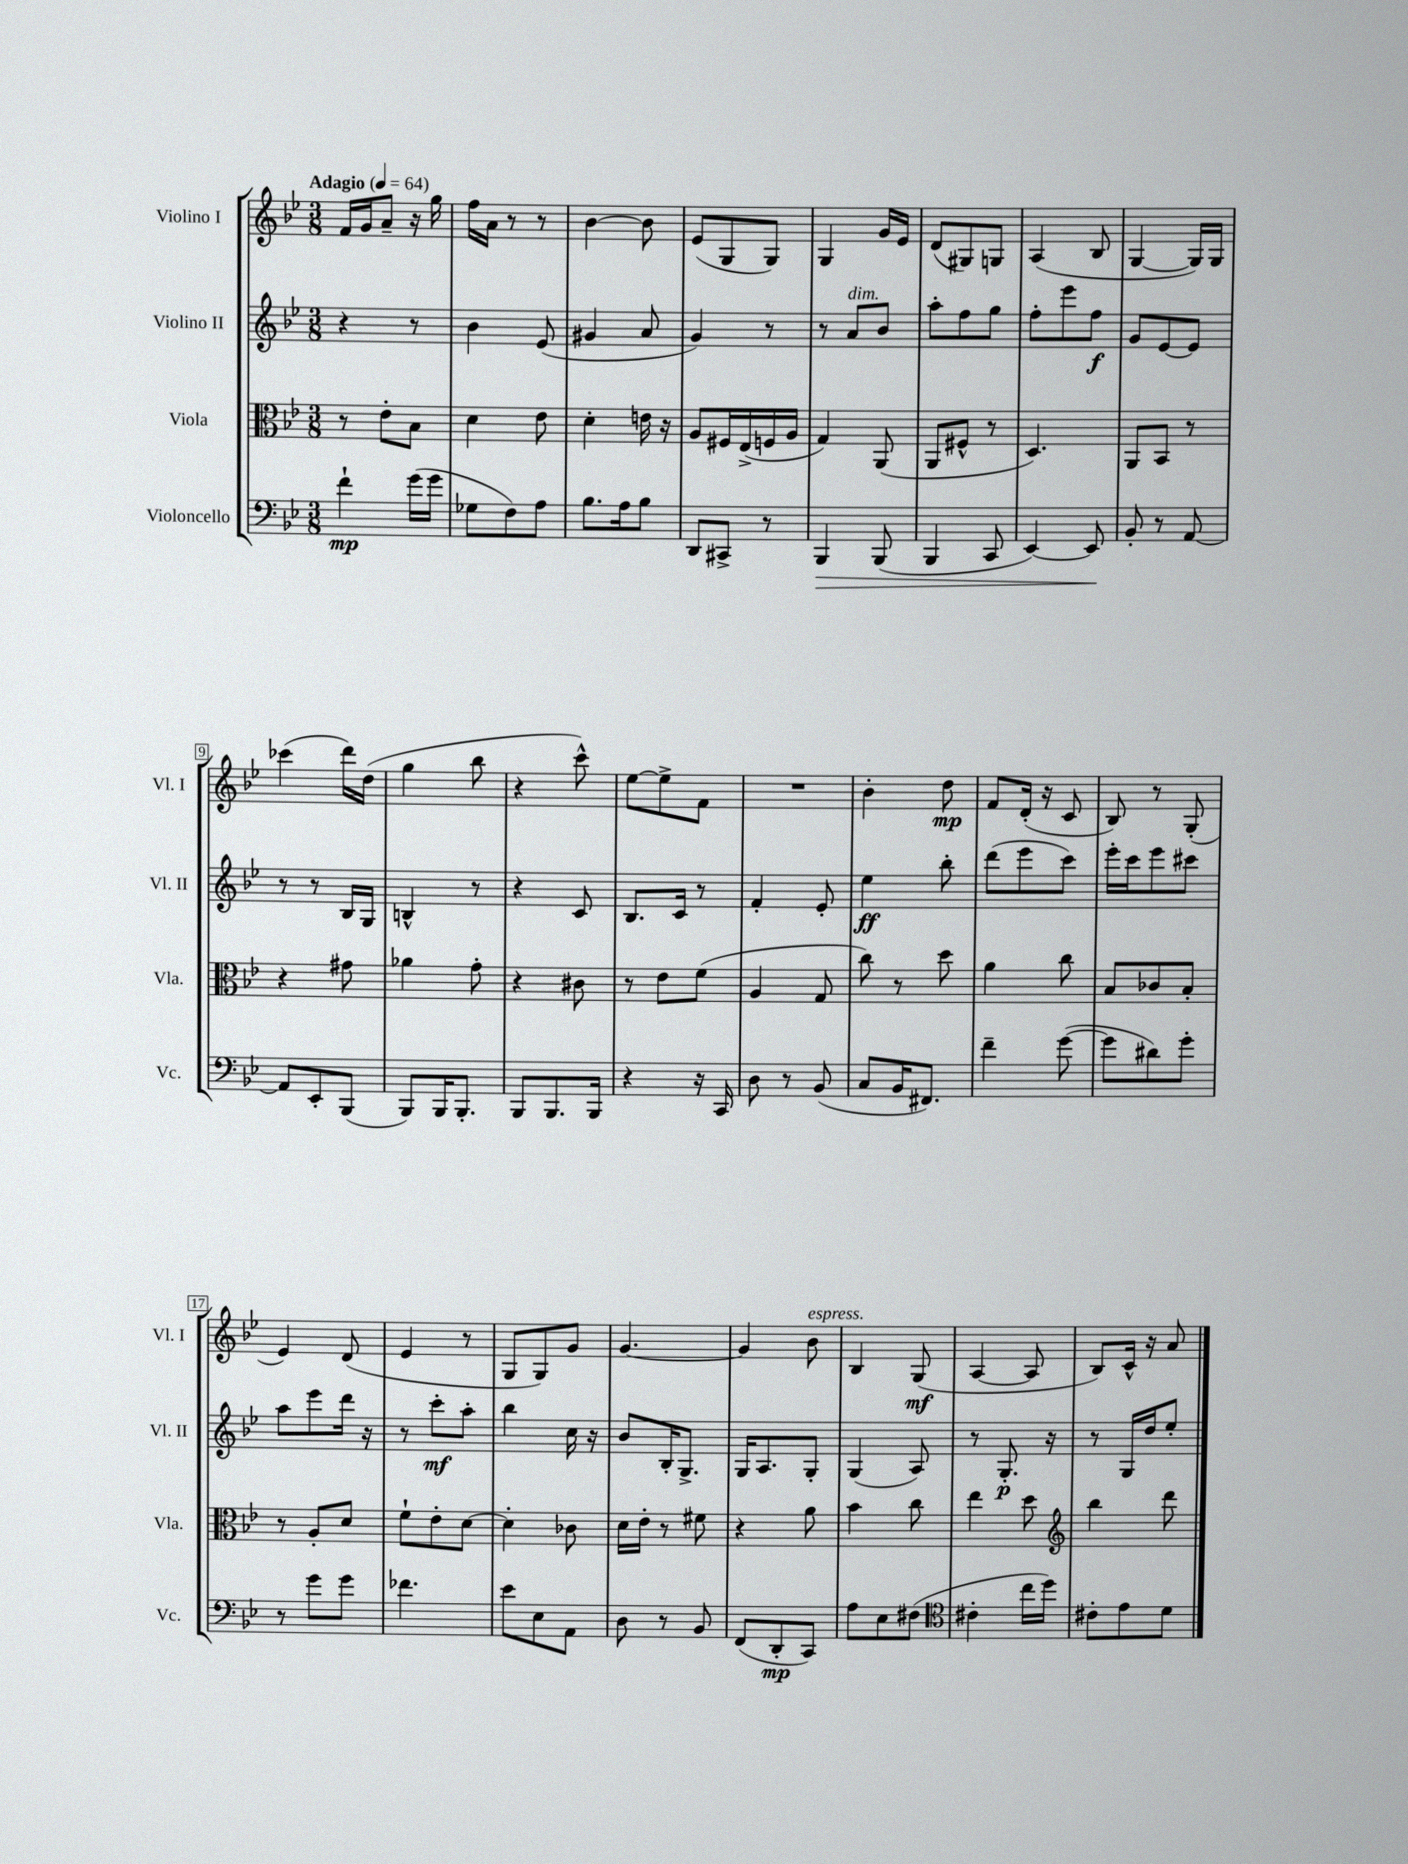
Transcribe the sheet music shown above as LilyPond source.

<<
\new StaffGroup <<
\new Staff = "s0" \with { instrumentName = "Violino I" shortInstrumentName = "Vl. I" } {
    \clef treble \key bes \major \numericTimeSignature \time 3/8 \tempo "Adagio" 4 = 64
    f'16 g'16 a'8-- r16 g''16 |
    f''16 a'16 r8 r8 |
    bes'4~ bes'8 |
    ees'8( g8 g8) |
    g4 g'16 ees'16 |
    d'8( gis8) g8 |
    a4( bes8 |
    g4~ g16) g16 |
    ces'''4( d'''16) d''16( |
    g''4 bes''8 |
    r4 c'''8-^) |
    ees''8~ ees''8-> f'8 |
    R4. |
    bes'4-. d''8\mp |
    f'8 d'16-.( r16 c'8 |
    bes8) r8 g8-.( |
    ees'4) d'8( |
    ees'4 r8 |
    g8 g8) g'8 |
    g'4.~ |
    g'4 bes'8^\markup { \italic "espress." } |
    bes4 g8\mf( |
    a4~ a8 |
    bes8) c'16-^ r16 a'8 \bar "|." |
}
\new Staff = "s1" \with { instrumentName = "Violino II" shortInstrumentName = "Vl. II" } {
    \clef treble \key bes \major \numericTimeSignature \time 3/8
    r4 r8 |
    bes'4 ees'8( |
    gis'4 a'8 |
    g'4) r8 |
    r8 a'8^\markup { \italic "dim." } bes'8 |
    a''8-. f''8 g''8 |
    f''8-. ees'''8 f''8\f |
    g'8 ees'8~ ees'8 |
    r8 r8 bes16 g16 |
    b4-^ r8 |
    r4 c'8 |
    bes8. c'16 r8 |
    f'4-. ees'8-. |
    ees''4\ff bes''8-. |
    d'''8( ees'''8 c'''8) |
    ees'''16-. c'''16 ees'''8 cis'''8 |
    a''8 ees'''8 d'''16 r16 |
    r8 c'''8-.\mf a''8-. |
    bes''4 c''16 r16 |
    bes'8 bes16-. g8.-> |
    g16 a8. g8-. |
    g4( a8) |
    r8 g8.-.\p r16 |
    r8 g16 d''16 ees''8-. \bar "|." |
}
\new Staff = "s2" \with { instrumentName = "Viola" shortInstrumentName = "Vla." } {
    \clef alto \key bes \major \numericTimeSignature \time 3/8
    r8 ees'8-. bes8 |
    d'4 ees'8 |
    d'4-. e'16 r16 |
    a8 fis16 ees16->( f16 a16 |
    g4) a,8( |
    a,8 fis8-^ r8 |
    d4.) |
    a,8 bes,8 r8 |
    r4 gis'8 |
    aes'4 g'8-. |
    r4 cis'8 |
    r8 ees'8 f'8( |
    a4 g8 |
    c''8) r8 d''8 |
    a'4 c''8 |
    bes8 ces'8 bes8-. |
    r8 a8-. d'8 |
    f'8-! ees'8-. d'8~ |
    d'4-. ces'8 |
    d'16 ees'16-. r8 fis'8 |
    r4 a'8 |
    bes'4 c''8 |
    ees''4 d''8 |
    \clef treble bes''4 d'''8 \bar "|." |
}
\new Staff = "s3" \with { instrumentName = "Violoncello" shortInstrumentName = "Vc." } {
    \clef bass \key bes \major \numericTimeSignature \time 3/8
    f'4-!\mp g'16( g'16 |
    ges8 f8) a8 |
    bes8. a16 bes8 |
    d,8 cis,8-> r8 |
    bes,,4\> bes,,8( |
    bes,,4 c,8 |
    ees,4~) ees,8\! |
    bes,8-. r8 a,8~ |
    a,8 ees,8-. bes,,8( |
    bes,,8) bes,,16 bes,,8.-. |
    bes,,8 bes,,8. bes,,16 |
    r4 r16 c,16 |
    d8 r8 bes,8( |
    c8 bes,16 fis,8.) |
    f'4-- g'8~( |
    g'8 dis'8) g'8-. |
    r8 g'8 g'8 |
    fes'4. |
    ees'8 ees8 a,8 |
    d8 r8 bes,8 |
    f,8( d,8-.\mp c,8) |
    a8 ees8 fis8( |
    \clef tenor cis'4-. c''16 d''16) |
    cis'8-. ees'8 d'8 \bar "|." |
}
>>
>>
\layout { \context { \Score \override BarNumber.stencil = #(make-stencil-boxer 0.1 0.3 ly:text-interface::print) } }
